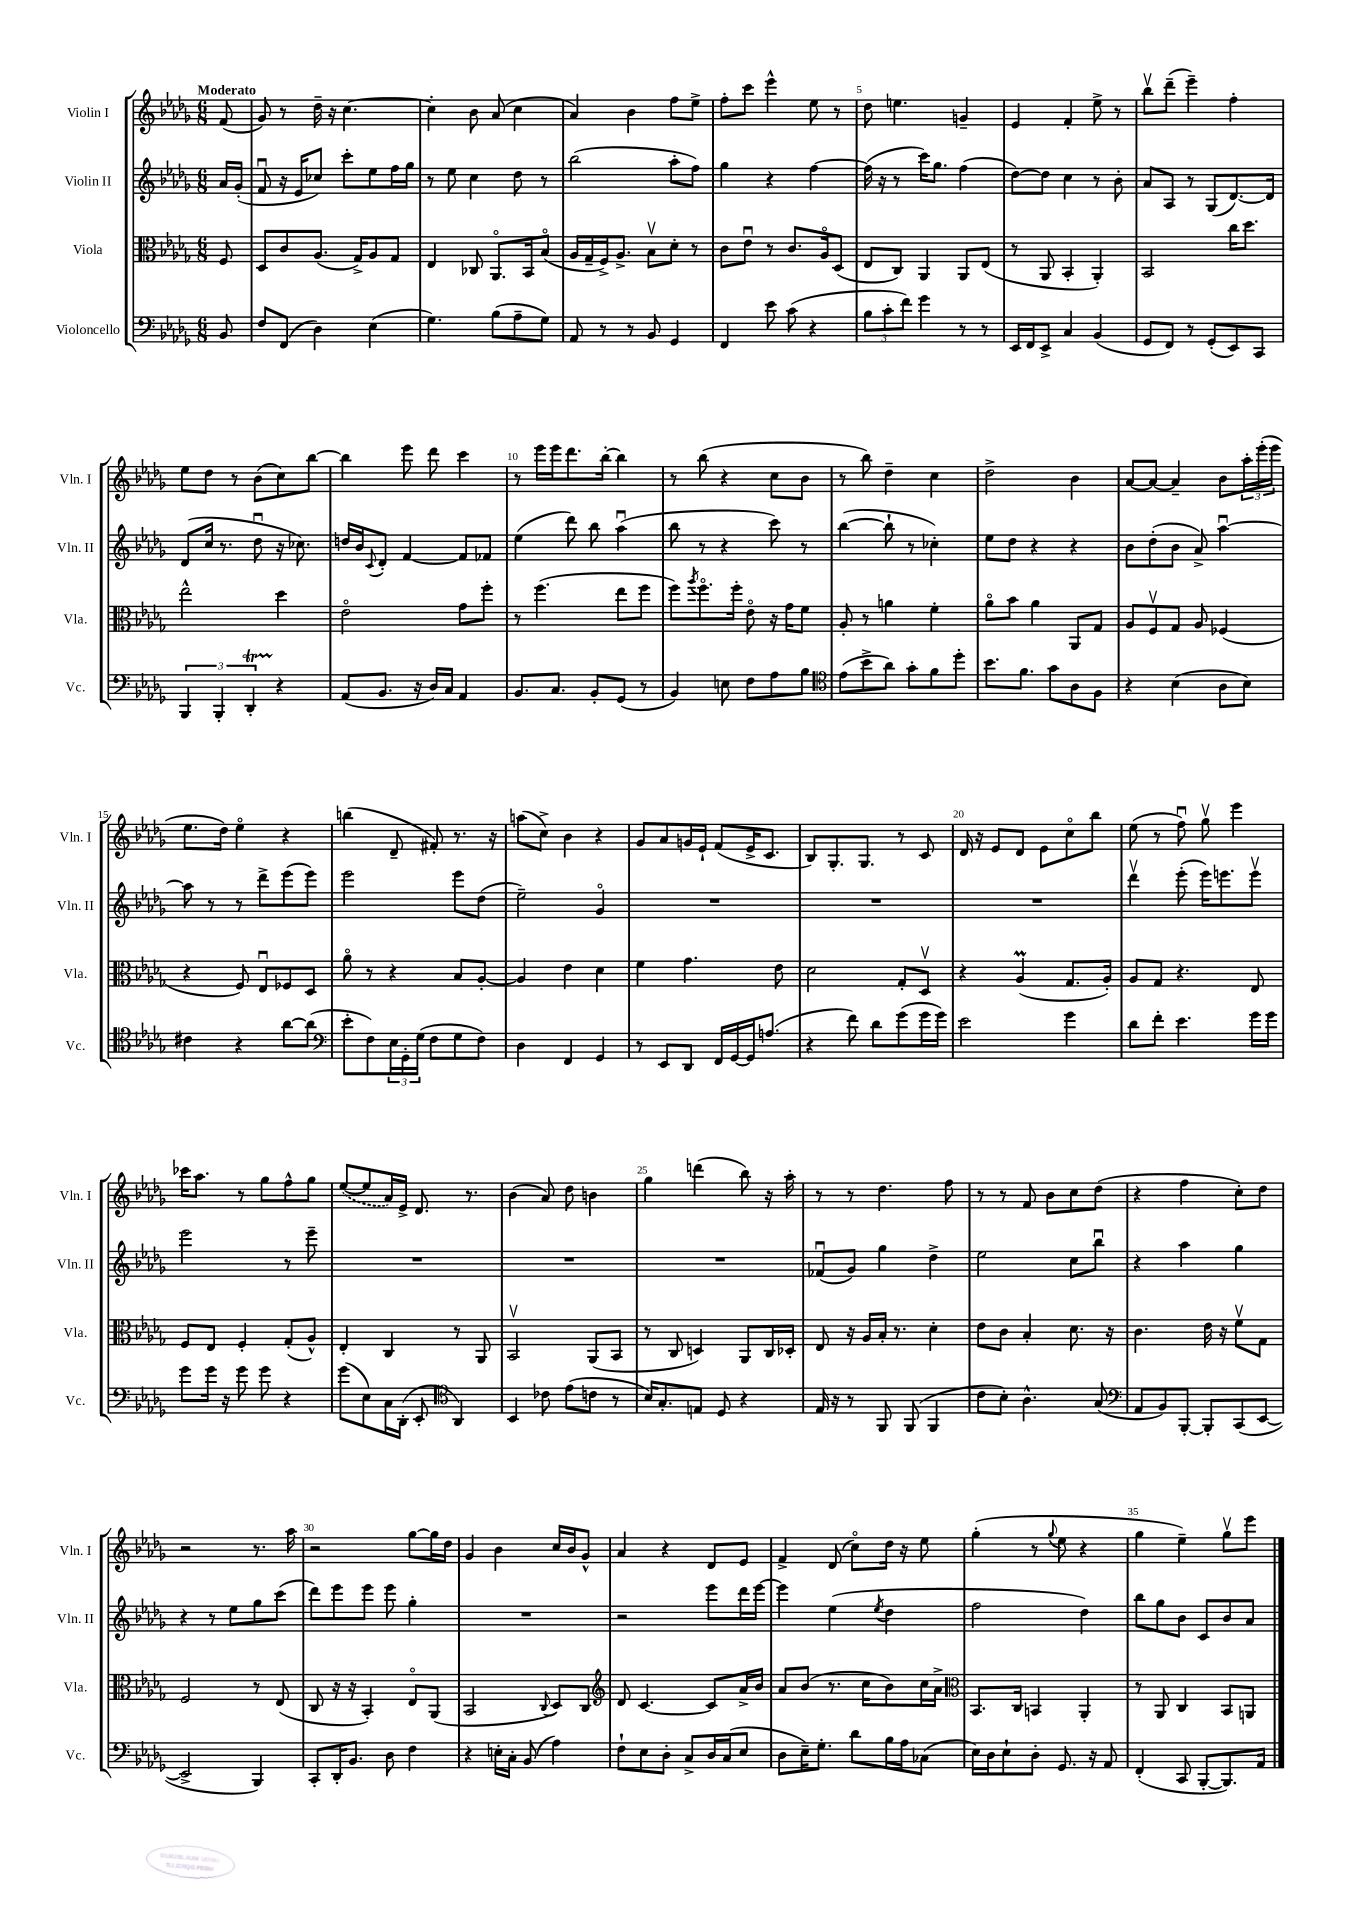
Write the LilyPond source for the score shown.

<<
\new StaffGroup <<
\new Staff = "s0" \with { instrumentName = "Violin I" shortInstrumentName = "Vln. I" } {
    \clef treble \key des \major \numericTimeSignature \time 6/8 \partial 8 \tempo "Moderato"
    f'8( |
    ges'8) r8 des''16-- r16 c''4.~ |
    c''4-. bes'8 aes'8( c''4 |
    aes'4) bes'4 f''8 ees''8-> |
    f''8-. c'''8 ees'''4-^ ees''8 r8 |
    des''8 e''4. g'4-- |
    ees'4 f'4-. ees''8-> r8 |
    bes''8\upbow des'''8--( ees'''4--) f''4-. |
    ees''8 des''8 r8 bes'8( c''8) bes''8~ |
    bes''4 ees'''8 des'''8 c'''4 |
    r8 ees'''16 ees'''16 des'''8. bes''16~-. bes''4 |
    r8 bes''8( r4 c''8 bes'8 |
    r8 bes''8) des''4-- c''4 |
    des''2-> bes'4 |
    aes'8~ aes'8~ aes'4-- bes'8 \tuplet 3/2 { aes''16-. ees'''16-.( ees'''16 } |
    ees''8. des''16) ees''4\flageolet r4 |
    b''4( des'8-- fis'8-.) r8. r16 |
    a''8( c''8->) bes'4 r4 |
    ges'8 aes'8 g'16 ees'16-! f'8( ees'16-> c'8. |
    bes8) ges8.-. ges8. r8 c'8 |
    des'16 r16 ees'8 des'8 ees'8 c''8\flageolet bes''8 |
    ees''8( r8 f''8\downbow) ges''8\upbow ees'''4 |
    ces'''16 aes''8. r8 ges''8 f''8-^ ges''8 |
    \once \slurDashed ees''8~( ees''8 aes'16) ees'16-> des'8. r8. |
    bes'4( aes'8) des''8 b'4 |
    ges''4 d'''4( bes''8) r16 aes''16-. |
    r8 r8 des''4. f''8 |
    r8 r8 f'8 bes'8 c''8 des''8( |
    r4 f''4 c''8-.) des''8 |
    r2 r8. aes''16 |
    r2 ges''8~ ges''16 des''16 |
    ges'4 bes'4 c''16 bes'16 ges'8-^ |
    aes'4 r4 des'8 ees'8 |
    f'4-> des'8( c''8\flageolet) des''16 r16 ees''8 |
    ges''4-.( r8 \appoggiatura { ges''8 } ees''8 r4 |
    ges''4 ees''4--) ges''8\upbow ees'''8 \bar "|." |
}
\new Staff = "s1" \with { instrumentName = "Violin II" shortInstrumentName = "Vln. II" } {
    \clef treble \key des \major \numericTimeSignature \time 6/8 \partial 8
    aes'16 ges'16-.( |
    f'8\downbow r16 ees'16 ces''8) c'''8-. ees''8 f''16 ges''16 |
    r8 ees''8 c''4 des''8 r8 |
    bes''2( aes''8-. f''8) |
    ges''4 r4 f''4~ |
    f''16( r16 r8 c'''16) ges''8. f''4( |
    des''8~) des''8 c''4 r8 bes'8-. |
    aes'8 aes8 r8 ges8( des'8.~) des'16 |
    des'8( c''16 r8. des''8\downbow r16 ces''8.) |
    d''16 bes'16 \appoggiatura { c'8 } des'8-. f'4~ f'8 fes'8 |
    ees''4( des'''8) bes''8 aes''4\downbow( |
    bes''8 r8 r4 c'''8) r8 |
    bes''4~( bes''8-! r8 ces''4-.) |
    ees''8 des''8 r4 r4 |
    bes'8 des''8-.( bes'8 aes'8->) aes''4~\downbow |
    aes''8 r8 r8 des'''8-> ees'''8( ees'''8) |
    ees'''2 ees'''8 des''8( |
    ees''2--) ges'4\flageolet |
    R2. |
    R2. |
    R2. |
    des'''4\upbow ees'''8-.( ees'''16) e'''8. e'''8\upbow |
    ees'''2 r8 ees'''8-- |
    R2. |
    R2. |
    R2. |
    fes'8\downbow( ges'8) ges''4 des''4-> |
    ees''2 c''8 bes''8\downbow |
    r4 aes''4 ges''4 |
    r4 r8 ees''8 ges''8 c'''8( |
    des'''8) ees'''8 ees'''8 ees'''8 ges''4-. |
    R2. |
    r2 ees'''8 des'''16 ees'''16~ |
    ees'''4 ees''4( \acciaccatura { ees''8 } des''4 |
    f''2 des''4) |
    bes''8 ges''8 bes'8 c'8 bes'8 aes'8 \bar "|." |
}
\new Staff = "s2" \with { instrumentName = "Viola" shortInstrumentName = "Vla." } {
    \clef alto \key des \major \numericTimeSignature \time 6/8 \partial 8
    f8 |
    des8 c'8 aes8.( ges16->) aes8 ges8 |
    ees4 ces8 aes,8.\flageolet bes,16 bes8\flageolet( |
    aes16 ges16-- f16->) aes8.-> bes8\upbow des'8-. r8 |
    c'8 ees'8\downbow r8 c'8. aes16\flageolet des8( |
    ees8 c8) aes,4 aes,8 ees8( |
    r8 aes,8 bes,4-. aes,4-.) |
    bes,2 c''16 des''8. |
    ees''2-^ des''4 |
    ees'2\flageolet ges'8 f''8-. |
    r8 f''4.( ees''8 f''8 |
    f''8) \acciaccatura { aes''8 } f''8.\flageolet f''16-. ees'8\flageolet r16 ges'16 f'8 |
    aes8-. r8 a'4 f'4-. |
    aes'8\flageolet bes'8 aes'4 aes,8 ges8 |
    aes8 f8\upbow ges8 aes8 fes4( |
    r4 f8) ees8\downbow fes8 des8 |
    aes'8\flageolet r8 r4 bes8 aes8~-. |
    aes4 ees'4 des'4 |
    f'4 ges'4. ees'8 |
    des'2 ges8-. des8\upbow |
    r4 aes4\prall( ges8. aes16-.) |
    aes8 ges8 r4. ees8 |
    f8 ees8 f4-. ges8-.( aes8-^) |
    ees4-. c4 r8 aes,8 |
    bes,2\upbow aes,8( bes,8 |
    r8 c8 d4) aes,8 c16 des16-. |
    ees8 r16 aes16 bes16-. r8. des'4-. |
    ees'8 c'8 bes4-. des'8. r16 |
    c'4. ees'16 r16 f'8\upbow ges8 |
    f2 r8 ees8( |
    c8 r16 r16 bes,4-.) ees8\flageolet aes,8( |
    bes,2 \appoggiatura { c8 } des8) c8 |
    \clef treble des'8 c'4.~ c'8 aes'16-> bes'16 |
    aes'8 bes'8( r8. c''16 bes'8) c''16 aes'16-> |
    \clef alto bes,8. c16 b,4 aes,4-. |
    r8 aes,8 c4 bes,8 a,8 \bar "|." |
}
\new Staff = "s3" \with { instrumentName = "Violoncello" shortInstrumentName = "Vc." } {
    \clef bass \key des \major \numericTimeSignature \time 6/8 \partial 8
    bes,8 |
    f8 f,8( des4) ees4( |
    ges4.) bes8( aes8-- ges8) |
    aes,8 r8 r8 bes,8 ges,4 |
    f,4 ees'8 c'8( r4 |
    \tuplet 3/2 { bes8 c'8-. f'8) } ges'4 r8 r8 |
    ees,16 f,16 ees,8-> c4 bes,4( |
    ges,8 f,8) r8 ges,8-.( ees,8) c,8 |
    \tuplet 3/2 { bes,,4 bes,,4-. des,4-.\startTrillSpan } r4\stopTrillSpan |
    aes,8( bes,8. r16 des16) c16 aes,4 |
    bes,8. c8. bes,8-. ges,8( r8 |
    bes,4) e8 f8 aes8 bes8 |
    \clef tenor ees'8( bes'8-> aes'8) ges'8-. f'8 des''8-. |
    bes'8. f'8. ges'8 aes8 f8 |
    r4 bes4( aes8 bes8) |
    cis'4 r4 aes'8~ aes'8( |
    \clef bass ees'8-. f8) \tuplet 3/2 { ees16 ges,16-. ges16( } f8 ges8 f8) |
    des4 f,4 ges,4 |
    r8 ees,8 des,8 f,16 ges,16~ ges,16 a8.( |
    r4 f'8) des'8 ges'8( ges'16 ges'16) |
    ees'2 ges'4 |
    des'8 f'8-. ees'4. ges'16 ges'16 |
    ges'8 ges'16 r16 ges'8 ges'8 r4 |
    ges'8( ees8) c16 des,16-.( ees,8-. \clef tenor aes,4) |
    bes,4 ces'8 ees'8( c'8 r8 |
    bes16) ges8.-. e8 des8 r4 |
    ees16 r16 r8 f,8 f,8( f,4 |
    c'8 bes8-.) aes4.-^ ges8( |
    \clef bass aes,8 bes,8) bes,,8~-. bes,,8-. c,8( ees,8~ |
    ees,2-> bes,,4) |
    c,8-. des,16-. bes,8. des8 f4 |
    r4 e16-. c16-. bes,8( aes4) |
    f8-! ees8 des8-. c8-> des16 c16( ees8 |
    des8 ees16--) ges8.-. des'8 bes16 aes16 ces8( |
    ees16) des16 ees8-! des8-. ges,8. r16 aes,8 |
    f,4-.( c,8 bes,,8~-. bes,,8.) aes,16 \bar "|." |
}
>>
>>
\layout { \context { \Score \override BarNumber.break-visibility = ##(#f #t #t) barNumberVisibility = #(every-nth-bar-number-visible 5) } }
